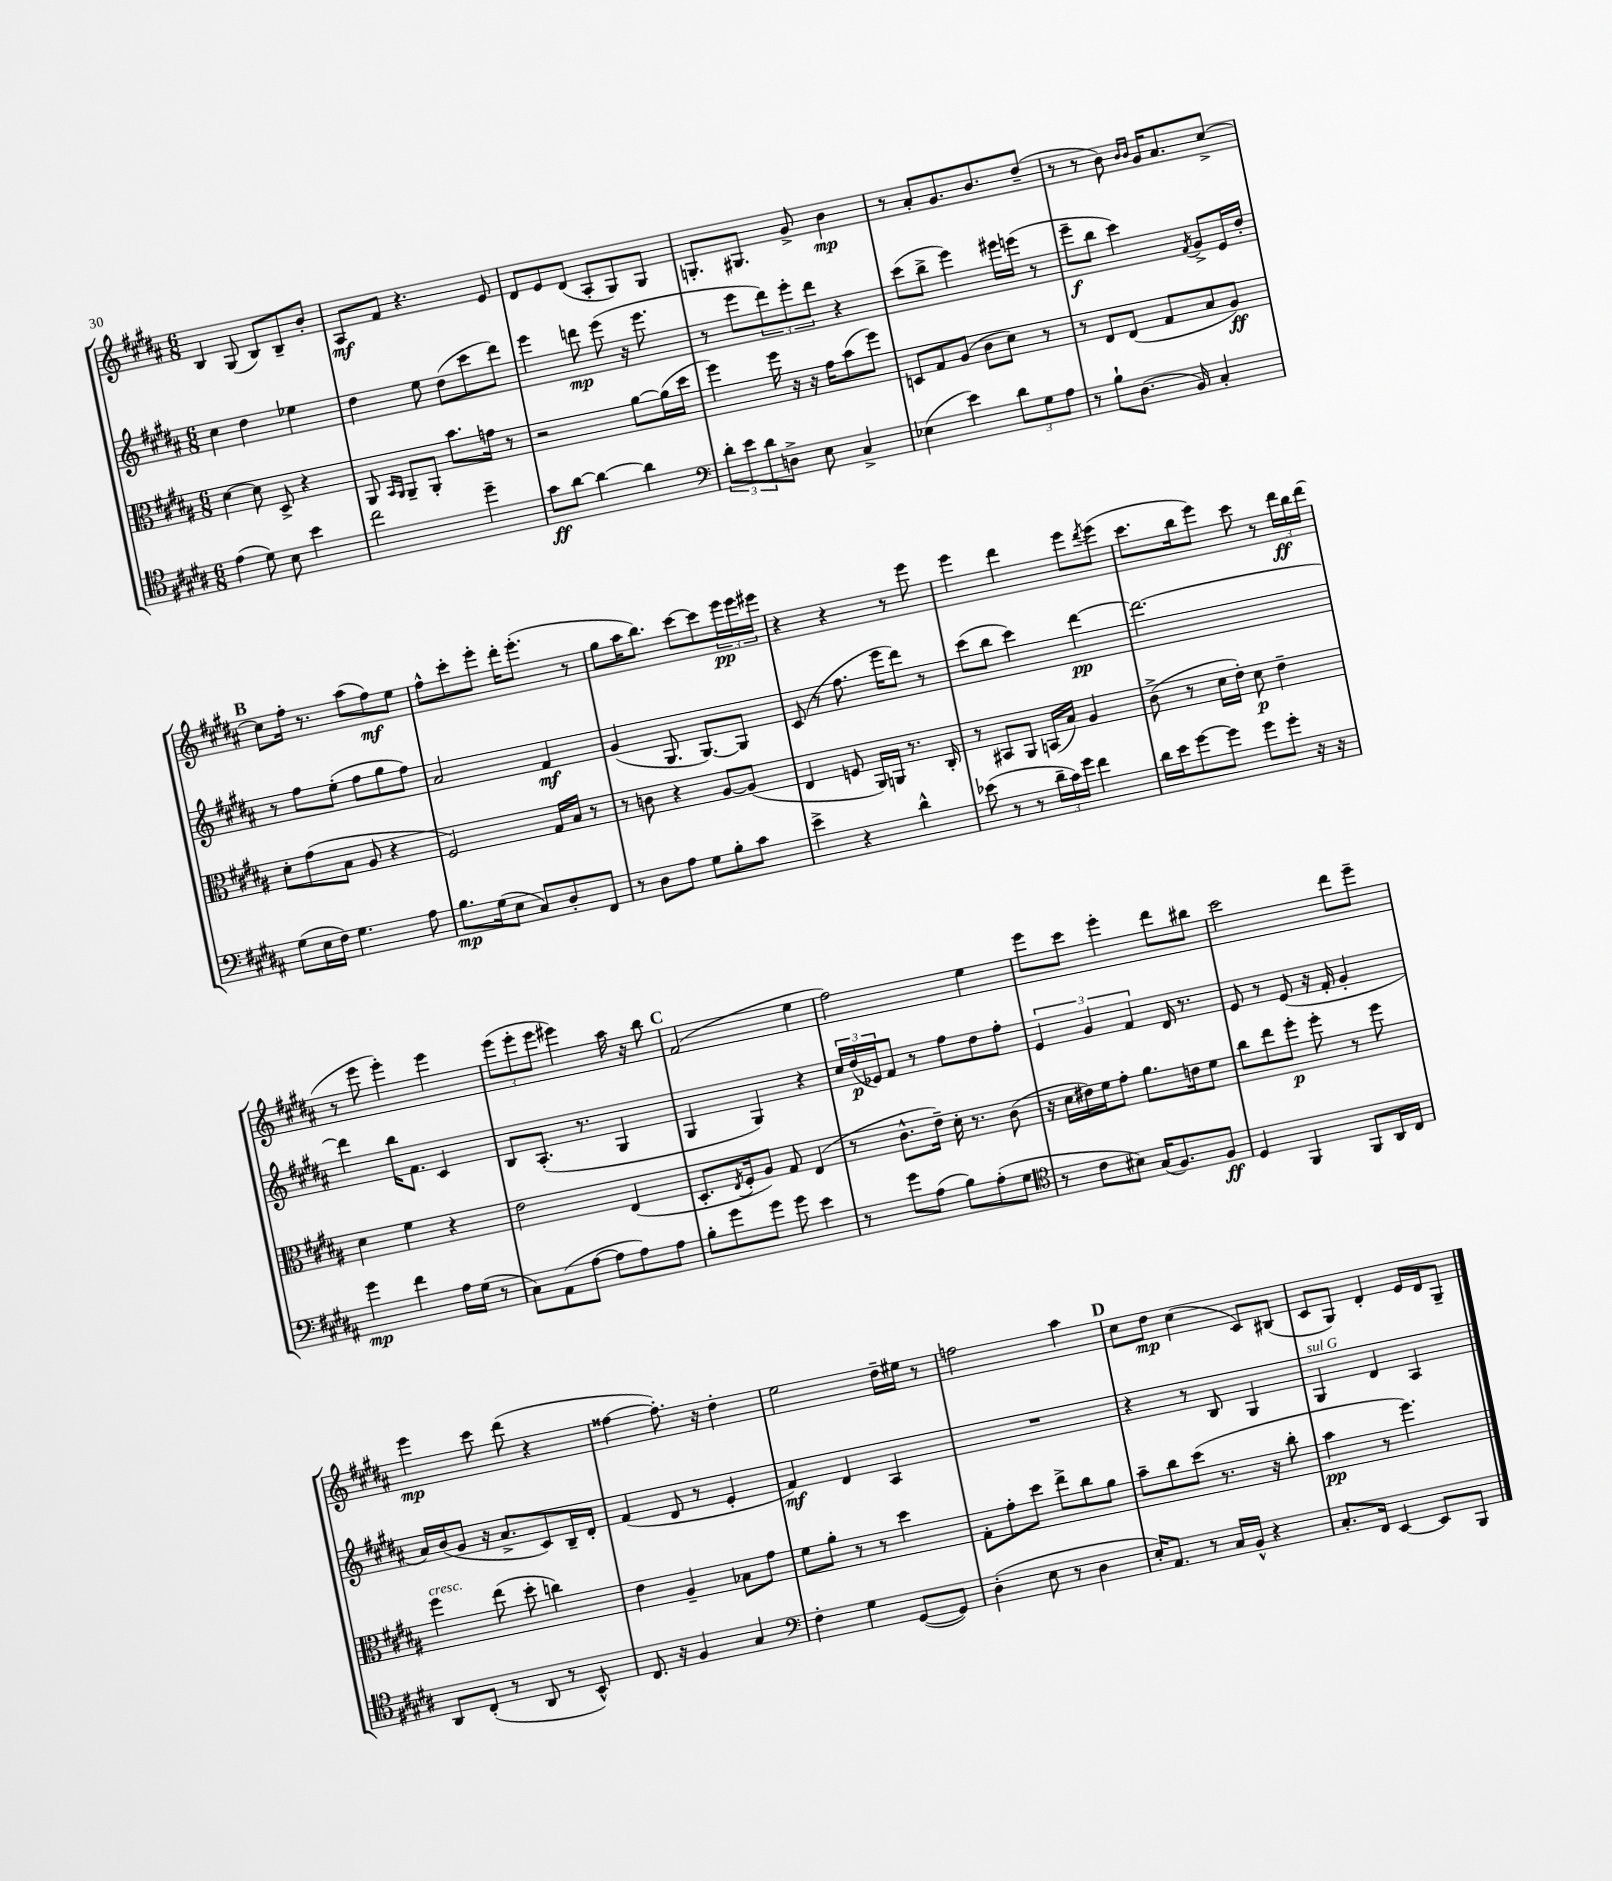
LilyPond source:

<<
\new StaffGroup <<
\new Staff = "s0" {
    \clef treble \key b \major \numericTimeSignature \time 6/8
    b4 gis8( b8) b8-- b'8-. |
    ais8\mf fis'8 r4. e'8 |
    dis'8 e'8 dis'8( ais8-. gis8) gis8 |
    g8.-. gis8. gis'8-> b'4\mp |
    r8 ais'8-. gis'8. b'8. dis''8--( |
    r8 r8 b'8) \grace { b'16 b'16 } gis'16 ais'8. cis''8~-> |
    \mark \markup { \bold "B" } cis''8 fis''16-. r8. ais''8( fis''8\mf) e''8 |
    fis''8-^ cis'''8-. e'''8-. dis'''16-. e'''8.-.( r8 |
    gis''8 ais''16 b''8.) cis'''8~ cis'''8 \tuplet 3/2 { e'''16\pp e'''16 eis'''16 } |
    r4 r4 r8 e'''8 |
    e'''4 dis'''4 e'''8 \acciaccatura { dis'''8 } e'''8( |
    cis'''8. b''16 e'''8) cis'''8 r8 \tuplet 3/2 { dis'''16\ff b''16 dis'''16( } |
    r8 e'''8 e'''4-.) e'''4 |
    \tuplet 3/2 { e'''8( e'''8-. e'''8 } eis'''4) ais''16 r16 b''8 |
    \mark \markup { \bold "C" } fis'2( e''4 |
    fis''2) e''4 |
    e'''8 cis'''8 e'''4-. dis'''8 bis''8 |
    cis'''2 dis'''8 e'''8-- |
    e'''4\mp cis'''8 dis'''8( r4 |
    fisis''4~ fisis''8.-.) r16 dis''4-. |
    e''2 dis''16-- eis''16 r8 |
    f''2 ais''4 |
    \mark \markup { \bold "D" } cis''8 dis''8\mp cis''4( cis'8) bis8( |
    cis'8 gis8) dis'4-. e'16 dis'16 gis8-- \bar "|." |
}
\new Staff = "s1" {
    \clef treble \key b \major \numericTimeSignature \time 6/8
    cis''4 dis''4 ees''4 |
    dis''4 e''8 dis''8( cis'''8 dis'''8) |
    e'''4 d'''8\mp e'''8( r16 e'''8. |
    r8 e'''8 \tuplet 3/2 { dis'''8) e'''8-. dis'''8 } r4 |
    cis'''8( b''8-> e'''4) eis'''16 e'''16( r8 |
    e'''8--\f b''8 cis'''4) \acciaccatura { fis'8 } gis'8-> e'16 dis''16-. |
    \mark \markup { \bold "B" } r8 fis''8 e''8-.( fis''8 gis''8 fis''8) |
    ais'2 fis'4\mf |
    gis'4( gis8. gis8.~) gis8 |
    cis'8( r8 fis''8. e'''16 dis'''8) r8 |
    cis'''8( b''8 cis'''4) dis'''4~\pp |
    dis'''2.~ |
    dis'''4 b''16 fis'8. cis'4 |
    b8 ais8.-.( r8. gis4 |
    \mark \markup { \bold "C" } gis4 gis4) r4 |
    \tuplet 3/2 { cis''16 dis''16\p( ees'16) } fis'8 r8 fis''8 dis''8 fis''8-. |
    \tuplet 3/2 { e'4 gis'4 fis'4 } dis'16 r8. |
    e'8 r8 e'8( r16 fis'16-. gis'4-. |
    ais'16) b'16( gis'8 r16 ais'8.-> cis'8) b16-- dis'16-. |
    fis'4( dis'8 r8 e'4-. |
    fis'4\mf) dis'4 ais4 |
    R2. |
    \mark \markup { \bold "D" } r4 r8 b8 gis4 |
    gis4^\markup { \italic "sul G" } dis'4 ais4 \bar "|." |
}
\new Staff = "s2" {
    \clef alto \key b \major \numericTimeSignature \time 6/8
    dis'4~ dis'8 dis8-> r4 |
    ais,8 \grace { b,16 ais,16 } ais,8-- ais,8-. b'8. g'16 r8 |
    r2 ais'8~ ais'16( dis''16 |
    fis''4) fis''16 r16 r16 gis'16 b'8( fis''8) |
    d8 gis8 ais8( cis'8 dis'8) r8 |
    r8 e8 e8( gis8 b8 ais8\ff) |
    \mark \markup { \bold "B" } dis'8-. gis'8( b8 ais8 r4 |
    fis2) gis16 b16 r8 |
    r8 c'8 r4 ais8~ ais8( |
    e4 f8 ais,16) a,16 r8. cis16-. |
    r8 bis,8 ais,8 b,16( b16) ais4 |
    cis'8->( r8 dis'16 e'16-.) dis'8\p e'4-- |
    dis'4 fis'4 r4 |
    e'2 e4( |
    \mark \markup { \bold "C" } dis8.-. \acciaccatura { e8 } fis16-. ais8) gis8 e4( |
    r8 cis'8.-^ e'16--) dis'16-. r8. cis'8( |
    r16 dis'16 eis'16) fis'16 gis'8-. ais'8. e'16 fis'8 |
    cis''8 e''8 fis''8-.\p fis''8-. r8 fis''8 |
    fis''4^\markup { \italic "cresc." } e''8( dis''8-. c''4) |
    e'4 ais4-- bes8 gis'8 |
    fis'8 ais'8-. r8 r8 dis''4 |
    gis8-. gis'8-. dis''8 e''8-> cis''8 ais'8 |
    \mark \markup { \bold "D" } b'8-- cis''8 dis''8( r8. r16 cis''8-. |
    b'4\pp r8 fis''4.) \bar "|." |
}
\new Staff = "s3" {
    \clef tenor \key b \major \numericTimeSignature \time 6/8
    e'4( dis'8) b8 b'4 |
    cis''2 dis''4-- |
    gis'8\ff ais'8~ ais'4~ ais'4 |
    \clef bass \tuplet 3/2 { dis'8-. e'8 dis'8 } d8-> e8 cis4-> |
    ees4( e'4) \tuplet 3/2 { dis'8 gis8 ais8 } |
    r8 b8-! dis8.( b,16) cis4-. |
    \mark \markup { \bold "B" } gis8( e16 fis16) gis4. ais8 |
    b8.\mp gis16( e8 cis8) dis8-. fis,8 |
    r8 dis8 ais8 gis8 b8-. cis'8 |
    e'4-> r4 dis'4-^ |
    ees'8( r8 r8 \tuplet 3/2 { dis'16-- cis'16) gis'16 } fis'4 |
    dis'16 e'16 gis'8~ gis'8 gis'8 gis'8-. r16 r16 |
    gis'4\mp fis'4 ais16 gis16( r8 |
    cis8) ais,8( ais8~ ais8 ais8) ais8 |
    \mark \markup { \bold "C" } b8-. gis'8 gis'8 gis'8 e'4 |
    r8 gis'8 ais8( b8) ais8-.( gis8 |
    \clef tenor r8 cis'8 bis8) gis16( fis8.) fis8\ff |
    dis4 fis,4 fis,8 ais,16 cis16 |
    ais,8 cis8-.( r8 ais,8 r8 b,8-^) |
    cis8. r16 fis4 gis4 |
    \clef bass fis4-. gis4 gis,8~( gis,8) |
    dis4-.( e8 r8 dis4 |
    \mark \markup { \bold "D" } e16-.) ais,8. r8 cis16 b,16-^ r4 |
    cis8.-. fis,16 e,4~ e,8 b,,8 \bar "|." |
}
>>
>>
\layout { \context { \Score \remove "Bar_number_engraver" } }
